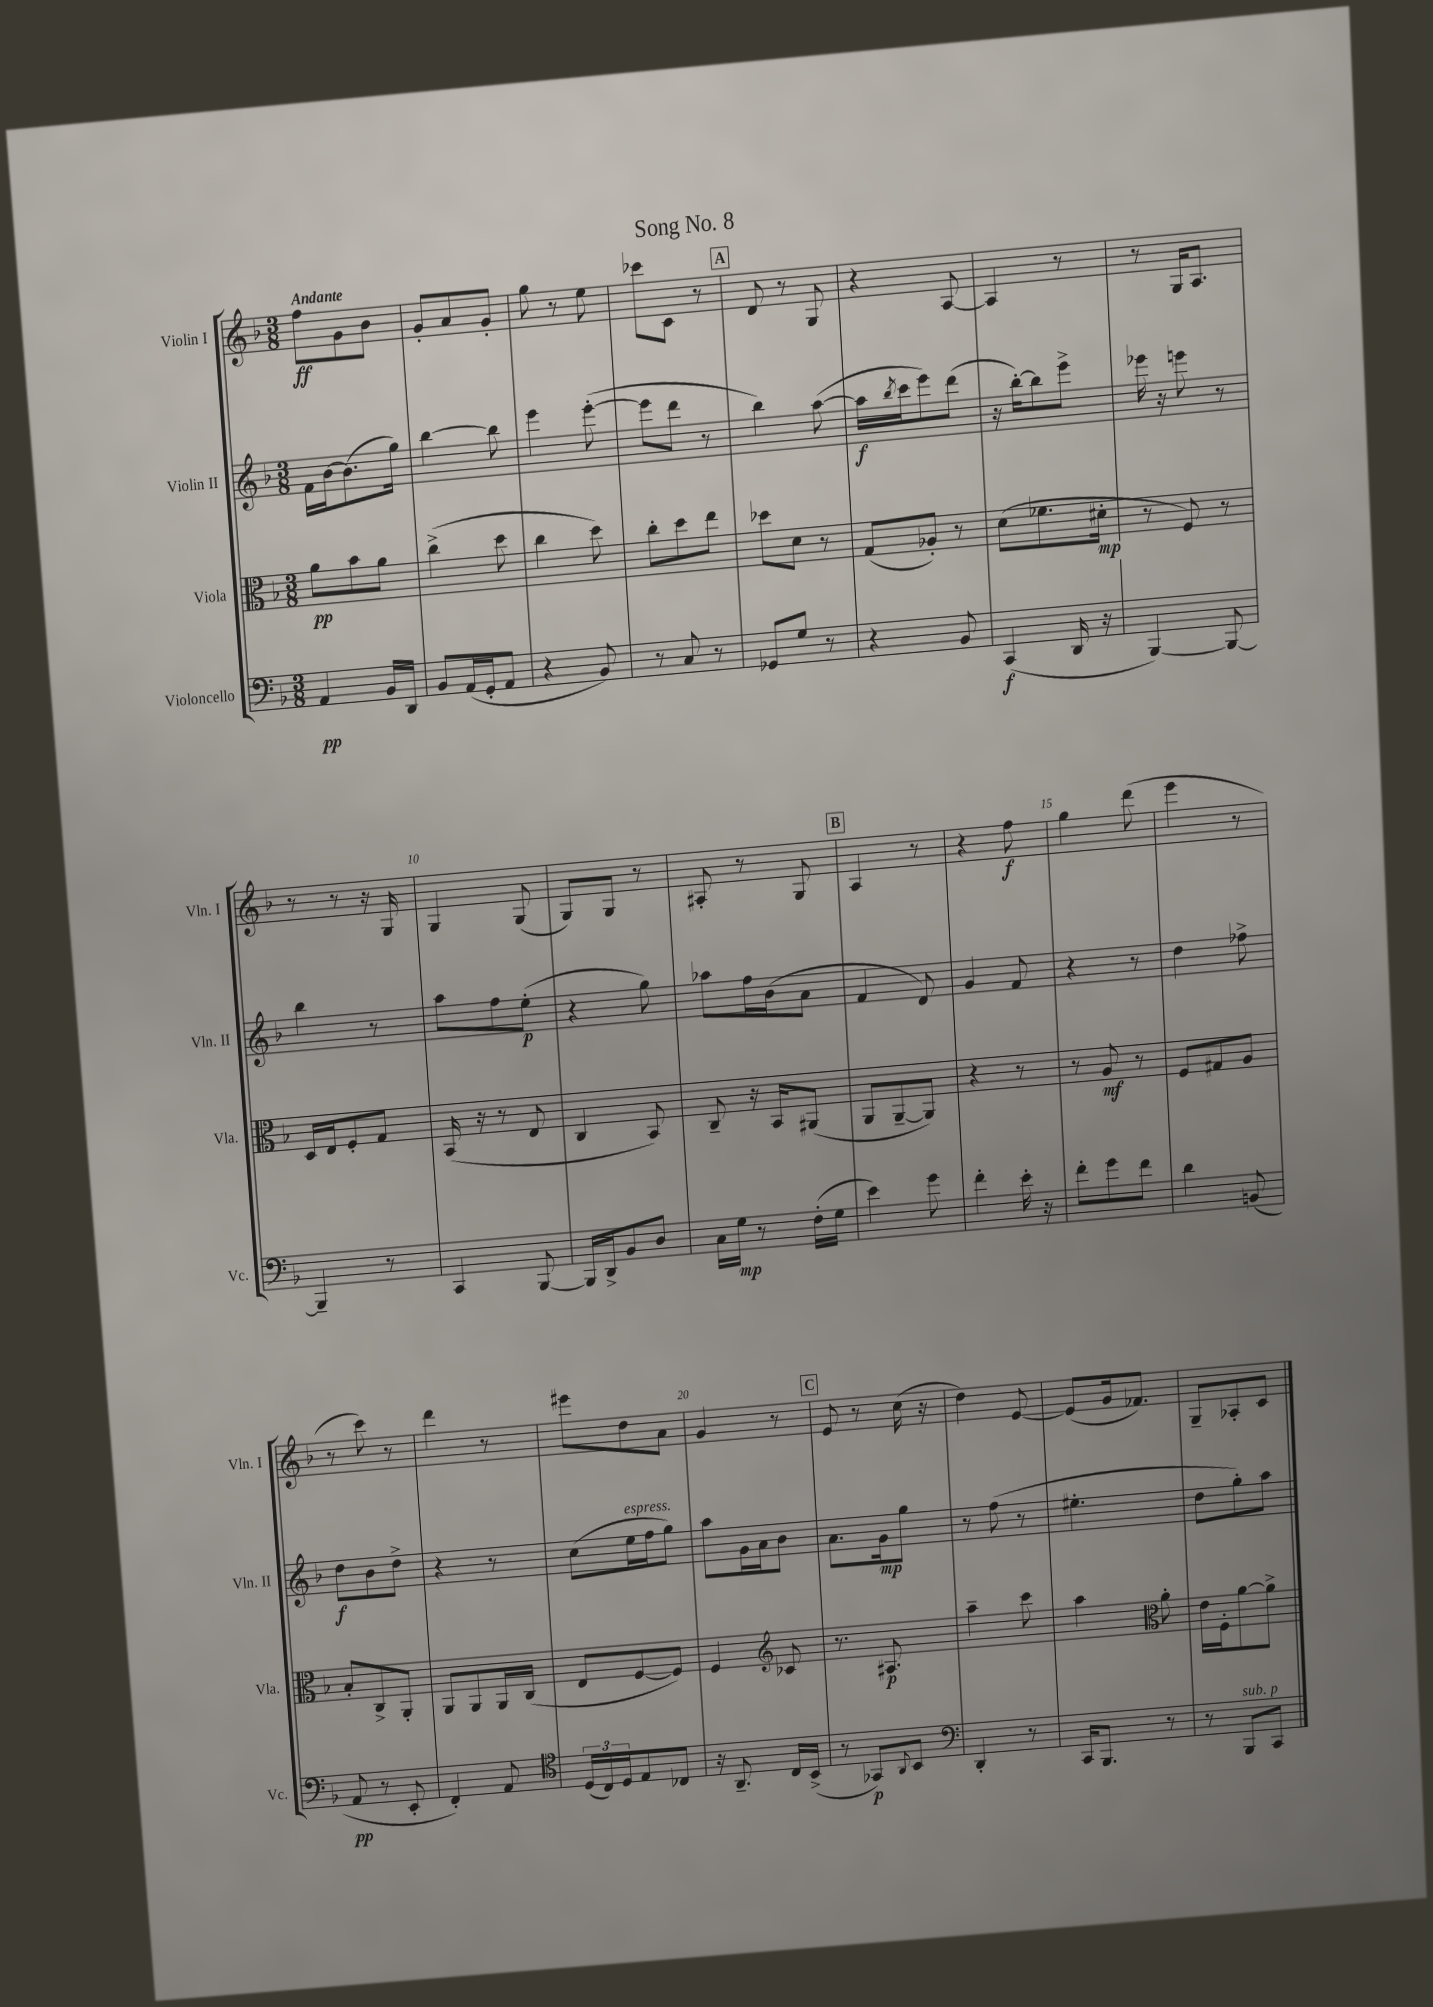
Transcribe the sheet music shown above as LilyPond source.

\header { title = "Song No. 8" }
<<
\new StaffGroup <<
\new Staff = "s0" \with { instrumentName = "Violin I" shortInstrumentName = "Vln. I" } {
    \clef treble \key f \major \numericTimeSignature \time 3/8 \tempo "Andante"
    f''8\ff g'8 bes'8 |
    g'8-. a'8 g'8-. |
    g''8 r8 e''8 |
    ces'''8 c'8 r8 |
    \mark \markup { \box "A" } d'8 r8 g8 |
    r4 a8~ |
    a4 r8 |
    r8 g16 a8. |
    r8 r8 r16 g16 |
    g4 g8( |
    g8) g8 r8 |
    ais8-. r8 g8 |
    \mark \markup { \box "B" } a4 r8 |
    r4 f''8\f |
    g''4 d'''8( |
    e'''4 r8 |
    r8 c'''8) r8 |
    d'''4 r8 |
    eis'''8 d''8 a'8 |
    g'4 r8 |
    \mark \markup { \box "C" } e'8 r8 c''16( r16 |
    d''4) e'8~ |
    e'8( g'16 fes'8.) |
    g8-- aes8-. c'8 \bar "|." |
}
\new Staff = "s1" \with { instrumentName = "Violin II" shortInstrumentName = "Vln. II" } {
    \clef treble \key f \major \numericTimeSignature \time 3/8
    f'16 bes'16~ bes'8.( g''16) |
    bes''4~ bes''8 |
    e'''4 e'''8~-.( |
    e'''8 d'''8 r8 |
    \mark \markup { \box "A" } bes''4) a''8~( |
    a''16\f \acciaccatura { bes''8 } c'''16 e'''8) d'''8( |
    r16 bes''16~-.) bes''8 e'''8-> |
    ees'''16 r16 e'''8 r8 |
    bes''4 r8 |
    a''8 f''8 e''8-.\p( |
    r4 g''8) |
    aes''8 f''16 bes'16( a'8 |
    \mark \markup { \box "B" } f'4 d'8) |
    g'4 f'8 |
    r4 r8 |
    d''4 fes''8-> |
    d''8\f bes'8 d''8-> |
    r4 r8 |
    c''8( e''16^\markup { \italic "espress." } f''16 g''8) |
    a''8 g'16 a'16 bes'8 |
    \mark \markup { \box "C" } a'8. g'16\mp g''8 |
    r8 f''8( r8 |
    eis''4.-. |
    d''8 g''8-.) a''8 \bar "|." |
}
\new Staff = "s2" \with { instrumentName = "Viola" shortInstrumentName = "Vla." } {
    \clef alto \key f \major \numericTimeSignature \time 3/8
    a'8\pp bes'8 a'8 |
    c''4->( d''8 |
    c''4 d''8) |
    c''8-. d''8 e''8 |
    \mark \markup { \box "A" } des''8 d'8 r8 |
    g8( aes8-.) r8 |
    d'8( fes'8. dis'16-.\mp |
    r8 f8) r8 |
    d16 e16 f8-. g8 |
    bes,16( r16 r8 e8 |
    c4 bes,8) |
    c8-- r16 bes,16 ais,8( |
    \mark \markup { \box "B" } a,8 a,8~-- a,8) |
    r4 r8 |
    r8 a8\mf r8 |
    f8 gis8 a8 |
    bes8-. c8-> a,8-. |
    a,8 a,8 a,16 c16( |
    e8 f8~ f8) |
    f4 \clef treble ces'8 |
    \mark \markup { \box "C" } r8. ais8.\p |
    a''4-- c'''8 |
    a''4 \clef alto a'8-. |
    e'16 f16-. a'8~ a'8-> \bar "|." |
}
\new Staff = "s3" \with { instrumentName = "Violoncello" shortInstrumentName = "Vc." } {
    \clef bass \key f \major \numericTimeSignature \time 3/8
    a,4\pp bes,16 d,16 |
    bes,8 a,16( g,16-. a,8 |
    r4 bes,8) |
    r8 c8 r8 |
    \mark \markup { \box "A" } ges,8 g8 r8 |
    r4 bes,8 |
    c,4\f( d,16 r16 |
    bes,,4~) bes,,8~ |
    bes,,4-- r8 |
    c,4 bes,,8~ |
    bes,,16 d,16-> bes,8 d8 |
    c16 g16\mp r8 f16-.( g16 |
    \mark \markup { \box "B" } e'4) g'8 |
    f'4-. e'16-. r16 |
    f'8-. g'8 f'8 |
    d'4 b,8( |
    a,8\pp r8 e,8-. |
    f,4-.) a,8 |
    \clef tenor \tuplet 3/2 { d16( c16) d16 } e8 ces8 |
    r16 a,8.-- c16 bes,16->( |
    \mark \markup { \box "C" } r8 ges,8\p) \appoggiatura { a,8 } bes,8 |
    \clef bass d,4-. r8 |
    c,16 bes,,8. r8 |
    r8 bes,,8^\markup { \italic "sub. p" } c,8 \bar "|." |
}
>>
>>
\layout { \context { \Score \override BarNumber.break-visibility = ##(#f #t #t) barNumberVisibility = #(every-nth-bar-number-visible 5) } }
